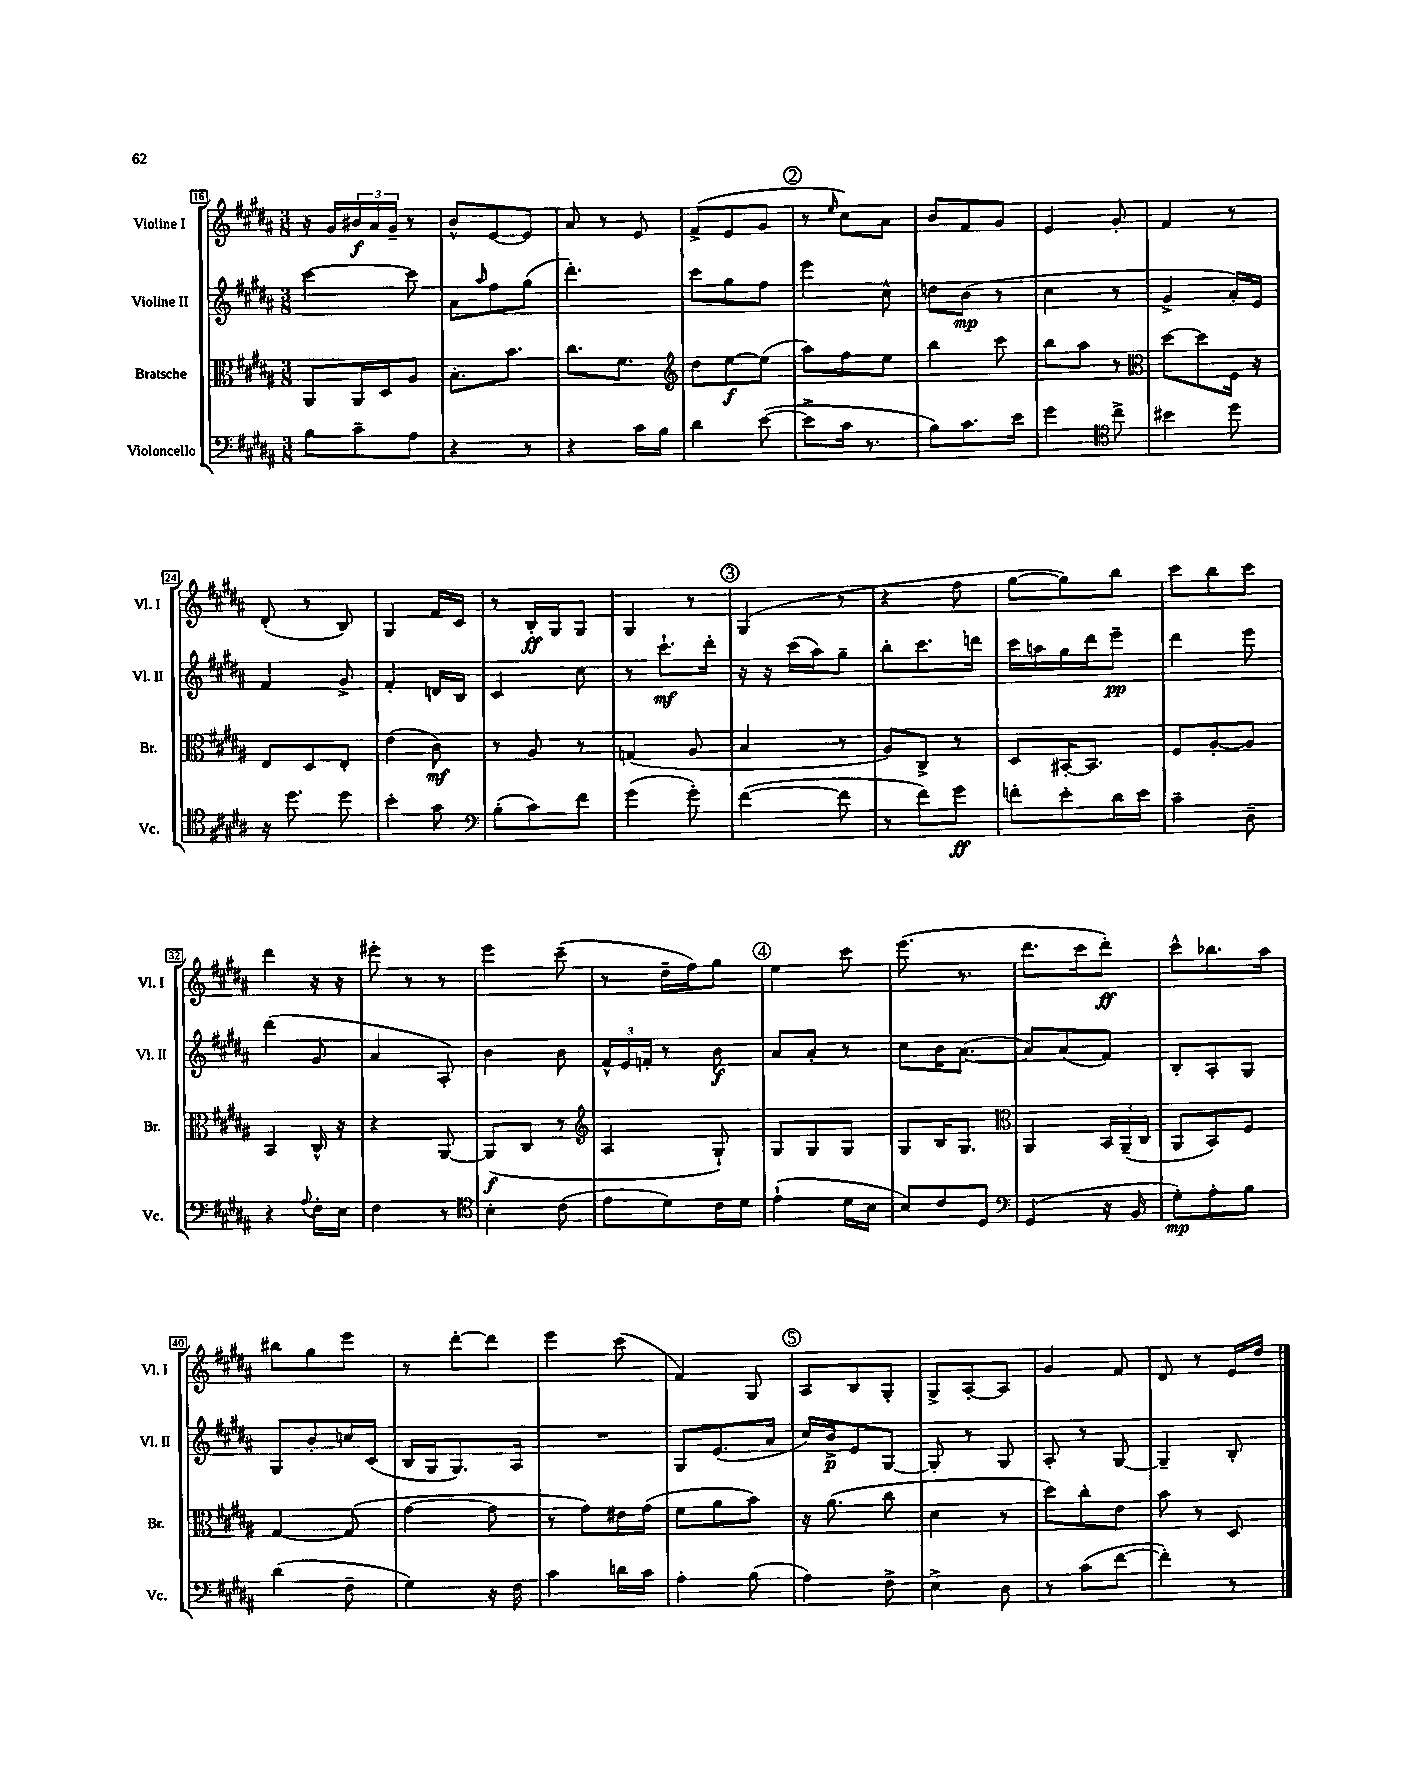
<<
\new StaffGroup <<
\new Staff = "s0" \with { instrumentName = "Violine I" shortInstrumentName = "Vl. I" } {
    \clef treble \key b \major \numericTimeSignature \time 3/8
    r16 gis'16 \tuplet 3/2 { bis'16\f ais'16 gis'16-- } r8 |
    b'8-^ e'8~ e'8 |
    ais'8 r8 e'8 |
    fis'8->( e'8 gis'8 |
    \mark \markup { \circle "2" } r8 \grace { e''16 } cis''8) ais'8 |
    b'8 fis'8 gis'8 |
    e'4 gis'8-. |
    fis'4 r8 |
    dis'8-.( r8 b8) |
    gis4 fis'16 cis'16 |
    r8 b16-.\ff gis16 gis8 |
    gis4 r8 |
    \mark \markup { \circle "3" } gis4( r8 |
    r4 fis''8 |
    gis''8~ gis''8) b''8 |
    cis'''8 b''8 cis'''8 |
    dis'''4 r16 r16 |
    eis'''8-. r8 r8 |
    e'''4 cis'''8--( |
    r8 dis''16-- fis''16) gis''8 |
    \mark \markup { \circle "4" } e''4 cis'''8 |
    e'''8.( r8. |
    dis'''8. cis'''16 dis'''8-.\ff) |
    cis'''8-^ bes''8. ais''16 |
    bis''8 gis''8 e'''8 |
    r8 dis'''8~-. dis'''8 |
    e'''4 cis'''8( |
    fis'4) gis8 |
    \mark \markup { \circle "5" } ais8 b8 gis8-. |
    gis8-> ais8~-. ais8 |
    gis'4 fis'8 |
    dis'8 r8 e'16 dis''16 \bar "|." |
}
\new Staff = "s1" \with { instrumentName = "Violine II" shortInstrumentName = "Vl. II" } {
    \clef treble \key b \major \numericTimeSignature \time 3/8
    cis'''4~ cis'''8 |
    ais'8 \grace { ais''16 } fis''8 gis''8( |
    dis'''4.-.) |
    cis'''8 gis''8 fis''8 |
    \mark \markup { \circle "2" } e'''4 cis''8-^ |
    d''8 b'8\mp( r8 |
    cis''4 r8 |
    gis'4-> ais'16-.) e'16 |
    fis'4 gis'8-> |
    fis'4-. d'16 b16 |
    cis'4 cis''8 |
    r8 cis'''8.-!\mf dis'''16-. |
    \mark \markup { \circle "3" } r16 r16 cis'''16( ais''16) gis''8-- |
    b''8-. cis'''8. d'''16 |
    cis'''16 a''16 gis''16 dis'''16 e'''8--\pp |
    dis'''4 e'''8 |
    dis'''4( gis'8 |
    ais'4 ais8-.) |
    b'4 b'8 |
    \tuplet 3/2 { fis'16-^ e'16 f'16-. } r8 b'8\f |
    \mark \markup { \circle "4" } ais'8 ais'8-. r8 |
    cis''8 b'16 ais'8.~( |
    ais'8) ais'8( fis'8) |
    b8-. ais8-. gis8 |
    gis8 b'8-. c''16 cis'16( |
    b16 gis16 gis8.) ais16 |
    R4. |
    gis8 e'8.( ais'16 |
    \mark \markup { \circle "5" } cis''16) b'16->\p e'8 gis8~ |
    gis8-. r8 gis8 |
    ais8-. r8 gis8~ |
    gis4-- b8-. \bar "|." |
}
\new Staff = "s2" \with { instrumentName = "Bratsche" shortInstrumentName = "Br." } {
    \clef alto \key b \major \numericTimeSignature \time 3/8
    ais,8 ais,16 dis16 ais8 |
    b8.-. b'8. |
    cis''8. fis'8. |
    \clef treble dis''8 e''8~\f e''8( |
    \mark \markup { \circle "2" } ais''8) fis''8 e''8 |
    b''4 cis'''8 |
    b''8 ais''8 r8 |
    \clef alto dis''8~ dis''8 fis16 r16 |
    e8 dis8 e8-. |
    e'4( cis'8\mf) |
    r8 ais8 r8 |
    g4( ais8 |
    \mark \markup { \circle "3" } b4 r8 |
    ais8) cis8-> r8 |
    dis8 bis,16~-. bis,8. |
    fis8 ais8~-. ais8 |
    b,4 cis16-^ r16 |
    r4 ais,8~ |
    ais,8\f( cis8 r8 |
    \clef treble ais4 gis8-!) |
    \mark \markup { \circle "4" } gis8 gis8 gis8 |
    gis8 b16 gis8. |
    \clef alto ais,4 \tuplet 3/2 { b,16 ais,16--( cis16 } |
    ais,8 b,8) fis8 |
    gis4~ gis8( |
    gis'4~ gis'8 |
    r8 gis'8) eis'16 gis'16( |
    fis'8 ais'8 b'8) |
    \mark \markup { \circle "5" } r16 ais'8.( cis''8 |
    dis'4 r8 |
    dis''8) cis''8-. e'8 |
    b'8 r8 dis8 \bar "|." |
}
\new Staff = "s3" \with { instrumentName = "Violoncello" shortInstrumentName = "Vc." } {
    \clef bass \key b \major \numericTimeSignature \time 3/8
    b8 cis'8-- ais8 |
    r4 r8 |
    r4 cis'16 b16 |
    dis'4 e'8~( |
    \mark \markup { \circle "2" } e'8-> cis'16 r8. |
    b8) cis'8. e'16 |
    gis'4 \clef tenor cis''8-> |
    bis'4 dis''8 |
    r16 dis''8. dis''8 |
    b'4-. gis'8 |
    \clef bass b8-.( cis'8) fis'8 |
    gis'4( gis'8-.) |
    \mark \markup { \circle "3" } fis'4~( fis'8 |
    r8 fis'8) gis'8\ff |
    f'8-. e'8-. dis'16 e'16 |
    cis'4-- dis8-- |
    r4 \appoggiatura { ais8 } fis16-. e16 |
    fis4 r8 |
    \clef tenor b4-. cis'8( |
    e'8 dis'8) cis'16 dis'16 |
    \mark \markup { \circle "4" } e'4-!( dis'16 b16 |
    b8) cis'8 dis8 |
    \clef bass gis,4( r16 b,16 |
    gis8-.\mp) ais8-. b8 |
    dis'4( fis8-- |
    gis4) r16 fis16 |
    cis'4 d'16 cis'16 |
    ais4-. b8( |
    \mark \markup { \circle "5" } ais4) fis8-> |
    e4-> dis8 |
    r8 cis'8( fis'8~ |
    fis'4-.) r8 \bar "|." |
}
>>
>>
\layout { \context { \Score currentBarNumber = #16 \override BarNumber.stencil = #(make-stencil-boxer 0.1 0.3 ly:text-interface::print) } }
